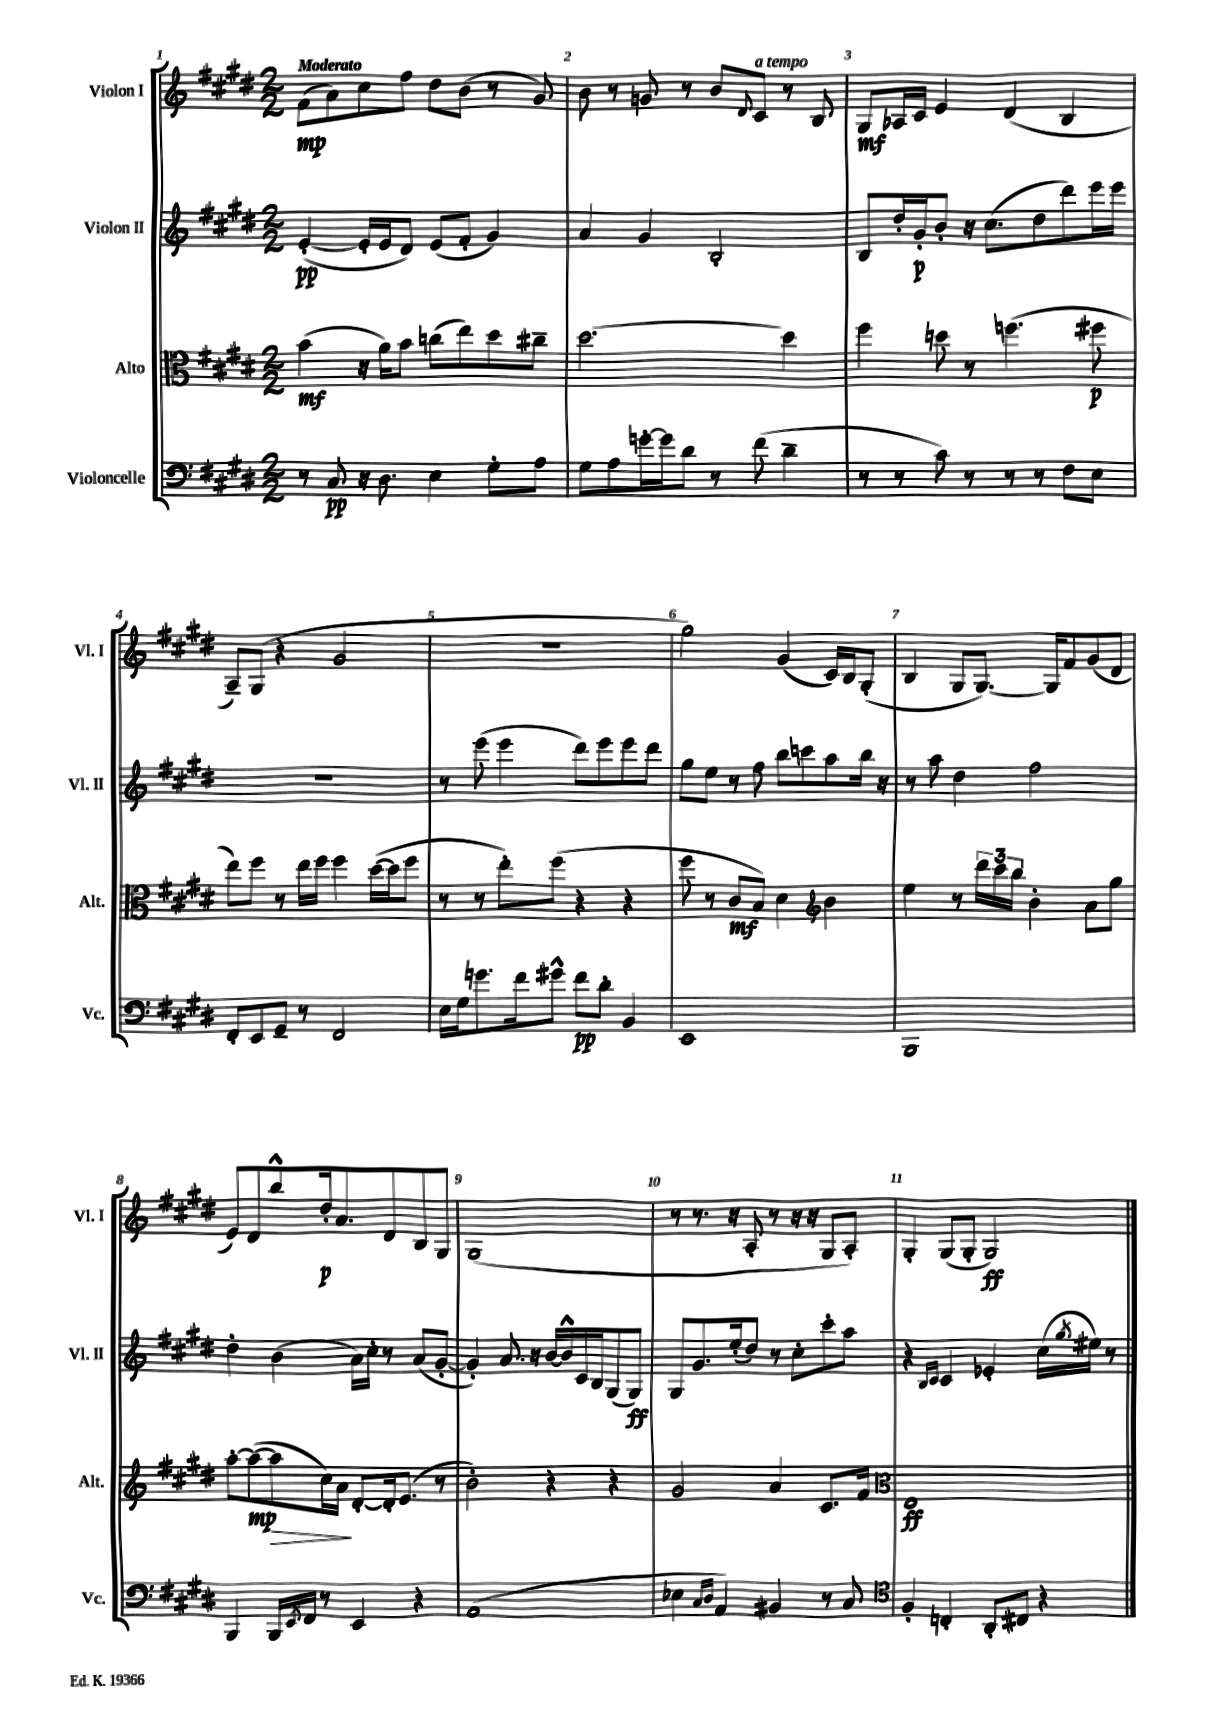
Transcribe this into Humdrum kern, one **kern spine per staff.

**kern	**dynam	**kern	**dynam	**kern	**dynam	**kern	**dynam
*part4	*part4	*part3	*part3	*part2	*part2	*part1	*part1
*staff4	*staff4	*staff3	*staff3	*staff2	*staff2	*staff1	*staff1
*I"Violoncelle	*	*I"Alto	*	*I"Violon II	*	*I"Violon I	*
*I'Vc.	*	*I'Alt.	*	*I'Vl. II	*	*I'Vl. I	*
*clefF4	*	*clefC3	*	*clefG2	*	*clefG2	*
*k[f#c#g#d#]	*	*k[f#c#g#d#]	*	*k[f#c#g#d#]	*	*k[f#c#g#d#]	*
*M2/2	*	*M2/2	*	*M2/2	*	*M2/2	*
=1	=1	=1	=1	=1	=1	=1	=1
!	!	!	!	!	!	!LO:TX:a:B:t=Moderato	!
8r	.	(4b\	mf	([4e'/	pp	(8f#\L	mp
8C#/	pp	.	.	.	.	8a\)	.
16r	.	16r	.	16e'/LL]	.	8cc#\	.
8.D#\	.	16a\KL)	.	16e/J	.	.	.
.	.	8b\J	.	8d#/J)	.	8ff#\J	.
4E\	.	(8ccn\L	.	(8e/L	.	8dd#\L	.
.	.	8ee\)	.	8f#'/J	.	(8b\J	.
8G#'\L	.	8dd#\	.	4g#/)	.	8r	.
8A\J	.	8cc#X~\J	.	.	.	8g#/)	.
=2	=2	=2	=2	=2	=2	=2	=2
8G#\L	.	[2.dd#\	.	4a/	.	8b\	.
8A\	.	.	.	.	.	8r	.
[16gn'\L	.	.	.	4g#/	.	8gn/	.
16g\J]	.	.	.	.	.	.	.
8d#\J	.	.	.	.	.	8r	.
8r	.	.	.	2B'/	.	8b/L	.
.	.	.	.	.	.	8qqd#/	.
!	!	!	!	!	!	!LO:TX:a:i:t=a tempo	!
(8f#\	.	.	.	.	.	8c#/J	.
4d#~\	.	4dd#\]	.	.	.	8r	.
.	.	.	.	.	.	8B/	.
=3	=3	=3	=3	=3	=3	=3	=3
8r	.	4ff#\	.	8B/L	.	8G#/L	mf
8r	.	.	.	16dd#'/L	.	16A-X/L	.
.	.	.	.	16g#'/J	p	16c#/JJ	.
8c#\)	.	8ddn\	.	8b'/J	.	4e/	.
8r	.	8r	.	16r	.	.	.
.	.	.	.	(8.cc#\L	.	.	.
8r	.	(4.ffn\	.	.	.	(4d#/	.
8r	.	.	.	8dd#\	.	.	.
8F#\L	.	.	.	8ddd#\)	.	4B/	.
8E\J	.	8ff#X\	p	16eee\L	.	.	.
.	.	.	.	16eee\JJ	.	.	.
!!LO:LB:g=z
=4	=4	=4	=4	=4	=4	=4	=4
8FF#'/L	.	8ee\L)	.	1r	.	8A~/L)	.
8EE/	.	8ff#\J	.	.	.	(8G#/J	.
8GG#~/J	.	8r	.	.	.	4r	.
8r	.	16ee\LL	.	.	.	.	.
.	.	16ff#\JJ	.	.	.	.	.
2FF#/	.	4ff#\	.	.	.	2g#/	.
.	.	([16dd#\LL	.	.	.	.	.
.	.	16dd#\J]	.	.	.	.	.
.	.	8ff#\J	.	.	.	.	.
=5	=5	=5	=5	=5	=5	=5	=5
16E\LL	.	8r	.	8r	.	1r	.
16G#\J	.	.	.	.	.	.	.
8.gn\	.	8r	.	(8eee\	.	.	.
.	.	8ee'\L)	.	4eee\	.	.	.
16f#\k	.	.	.	.	.	.	.
8g#X^^\J	.	(8ff#\J	.	.	.	.	.
8f#\L	pp	4r	.	8ddd#\L)	.	.	.
8d#'\J	.	.	.	8eee\	.	.	.
4BB/	.	4r	.	8eee\	.	.	.
.	.	.	.	8ddd#\J	.	.	.
=6	=6	=6	=6	=6	=6	=6	=6
1EE	.	8ff#\	.	8gg#\L	.	2gg#\)	.
.	.	8r	.	8ee\J	.	.	.
.	.	8c#/L	mf	8r	.	.	.
.	.	8B/J)	.	8ff#\	.	.	.
.	.	4d#\	.	8bb\L	.	(4g#/	.
.	.	.	.	8cccn\	.	.	.
*	*	*clefG2	*	*	*	*	*
.	.	4b\	.	8aa\	.	16c#/LL)	.
.	.	.	.	.	.	16B/J	.
.	.	.	.	16bb\Jk	.	(8G#'/J	.
.	.	.	.	16r	.	.	.
=7	=7	=7	=7	=7	=7	=7	=7
1BBB	.	4ee\	.	8r	.	4B/	.
.	.	.	.	8aa\	.	.	.
.	.	8r	.	4dd#\	.	8G#/L	.
.	.	24ddd#\LL	.	.	.	[8.G#/J)	.
.	.	24ccc#\	.	.	.	.	.
.	.	24bb\JJ	.	.	.	.	.
.	.	4b'\	.	2ff#\	.	.	.
.	.	.	.	.	.	16G#/KL]	.
.	.	.	.	.	.	8f#/	.
.	.	8a\L	.	.	.	(8g#/	.
.	.	8gg#\J	.	.	.	8d#/J	.
!!LO:LB:g=z
=8	=8	=8	=8	=8	=8	=8	=8
4BBB/	.	[8aa'\L	.	4dd#'\	.	8e/L)	.
.	.	(8aa\_	mp	.	.	8d#/	.
!	!	!	!LO:HP:b	!	!	!	!
16BBB/LL	.	8aa\]	>	(4b\	.	8bb^^/	.
8qEE/	.	.	.	.	.	.	.
16FF#/JJ	.	.	.	.	.	.	.
8r	.	16cc#\L)	.	.	.	16dd#'/k	p
.	.	16a\JJ	.	.	.	8.a/	.
4EE/	.	[8d#'/L	]	16a\LL)	.	.	.
.	.	.	.	16cc#'\JJ	.	.	.
.	.	16d#'/k]	.	8r	.	8d#/	.
.	.	(8.e/J	.	.	.	.	.
4r	.	.	.	(8a/L	.	8B/	.
.	.	8r	.	[8g#'/J	.	8G#/J	.
=9	=9	=9	=9	=9	=9	=9	=9
(1AA	.	2b'\)	.	4g#'/])	.	(1G#	.
.	.	.	.	8.a/	.	.	.
.	.	.	.	16r	.	.	.
.	.	4r	.	[16b/LL	.	.	.
.	.	.	.	16b^^/]	.	.	.
.	.	.	.	16c#/	.	.	.
.	.	.	.	16B/J	.	.	.
.	.	4r	.	(8G#/	.	.	.
.	.	.	.	8G#/J)	ff	.	.
=10	=10	=10	=10	=10	=10	=10	=10
4E-X\	.	2g#/	.	8G#/L	.	8r	.
.	.	.	.	8.g#/	.	8.r	.
16qqC#/LL	.	.	.	.	.	.	.
16qqD#/JJ	.	.	.	.	.	.	.
4AA/)	.	.	.	.	.	.	.
.	.	.	.	(16ee'/k	.	16r	.
.	.	.	.	8dd#/J)	.	8A'/	.
4BB#X/	.	4a/	.	8r	.	8r	.
.	.	.	.	8cc#'\L	.	16r	.
.	.	.	.	.	.	16r	.
8r	.	8.c#/L	.	8ccc#'\	.	8G#/L	.
8C#/	.	.	.	8aa\J	.	8A'/J)	.
.	.	16f#/Jk	.	.	.	.	.
=11	=11	=11	=11	=11	=11	=11	=11
*clefC4	*	*clefC3	*	*	*	*	*
4F#'/	.	1E	ff	4r	.	4G#'/	.
.	.	.	.	16qqB/LL	.	.	.
.	.	.	.	16qqc#/JJ	.	.	.
4Cn'/	.	.	.	4c#/	.	(8G#/L	.
.	.	.	.	.	.	8G#'/J	.
8AA'/L	.	.	.	4e-X'/	.	2G#/)	ff
8C#X/J	.	.	.	.	.	.	.
4r	.	.	.	(16cc#\LL	.	.	.
.	.	.	.	8qgg#/	.	.	.
.	.	.	.	16ee#X\JJ)	.	.	.
.	.	.	.	8r	.	.	.
==	==	==	==	==	==	==	==
*-	*-	*-	*-	*-	*-	*-	*-
